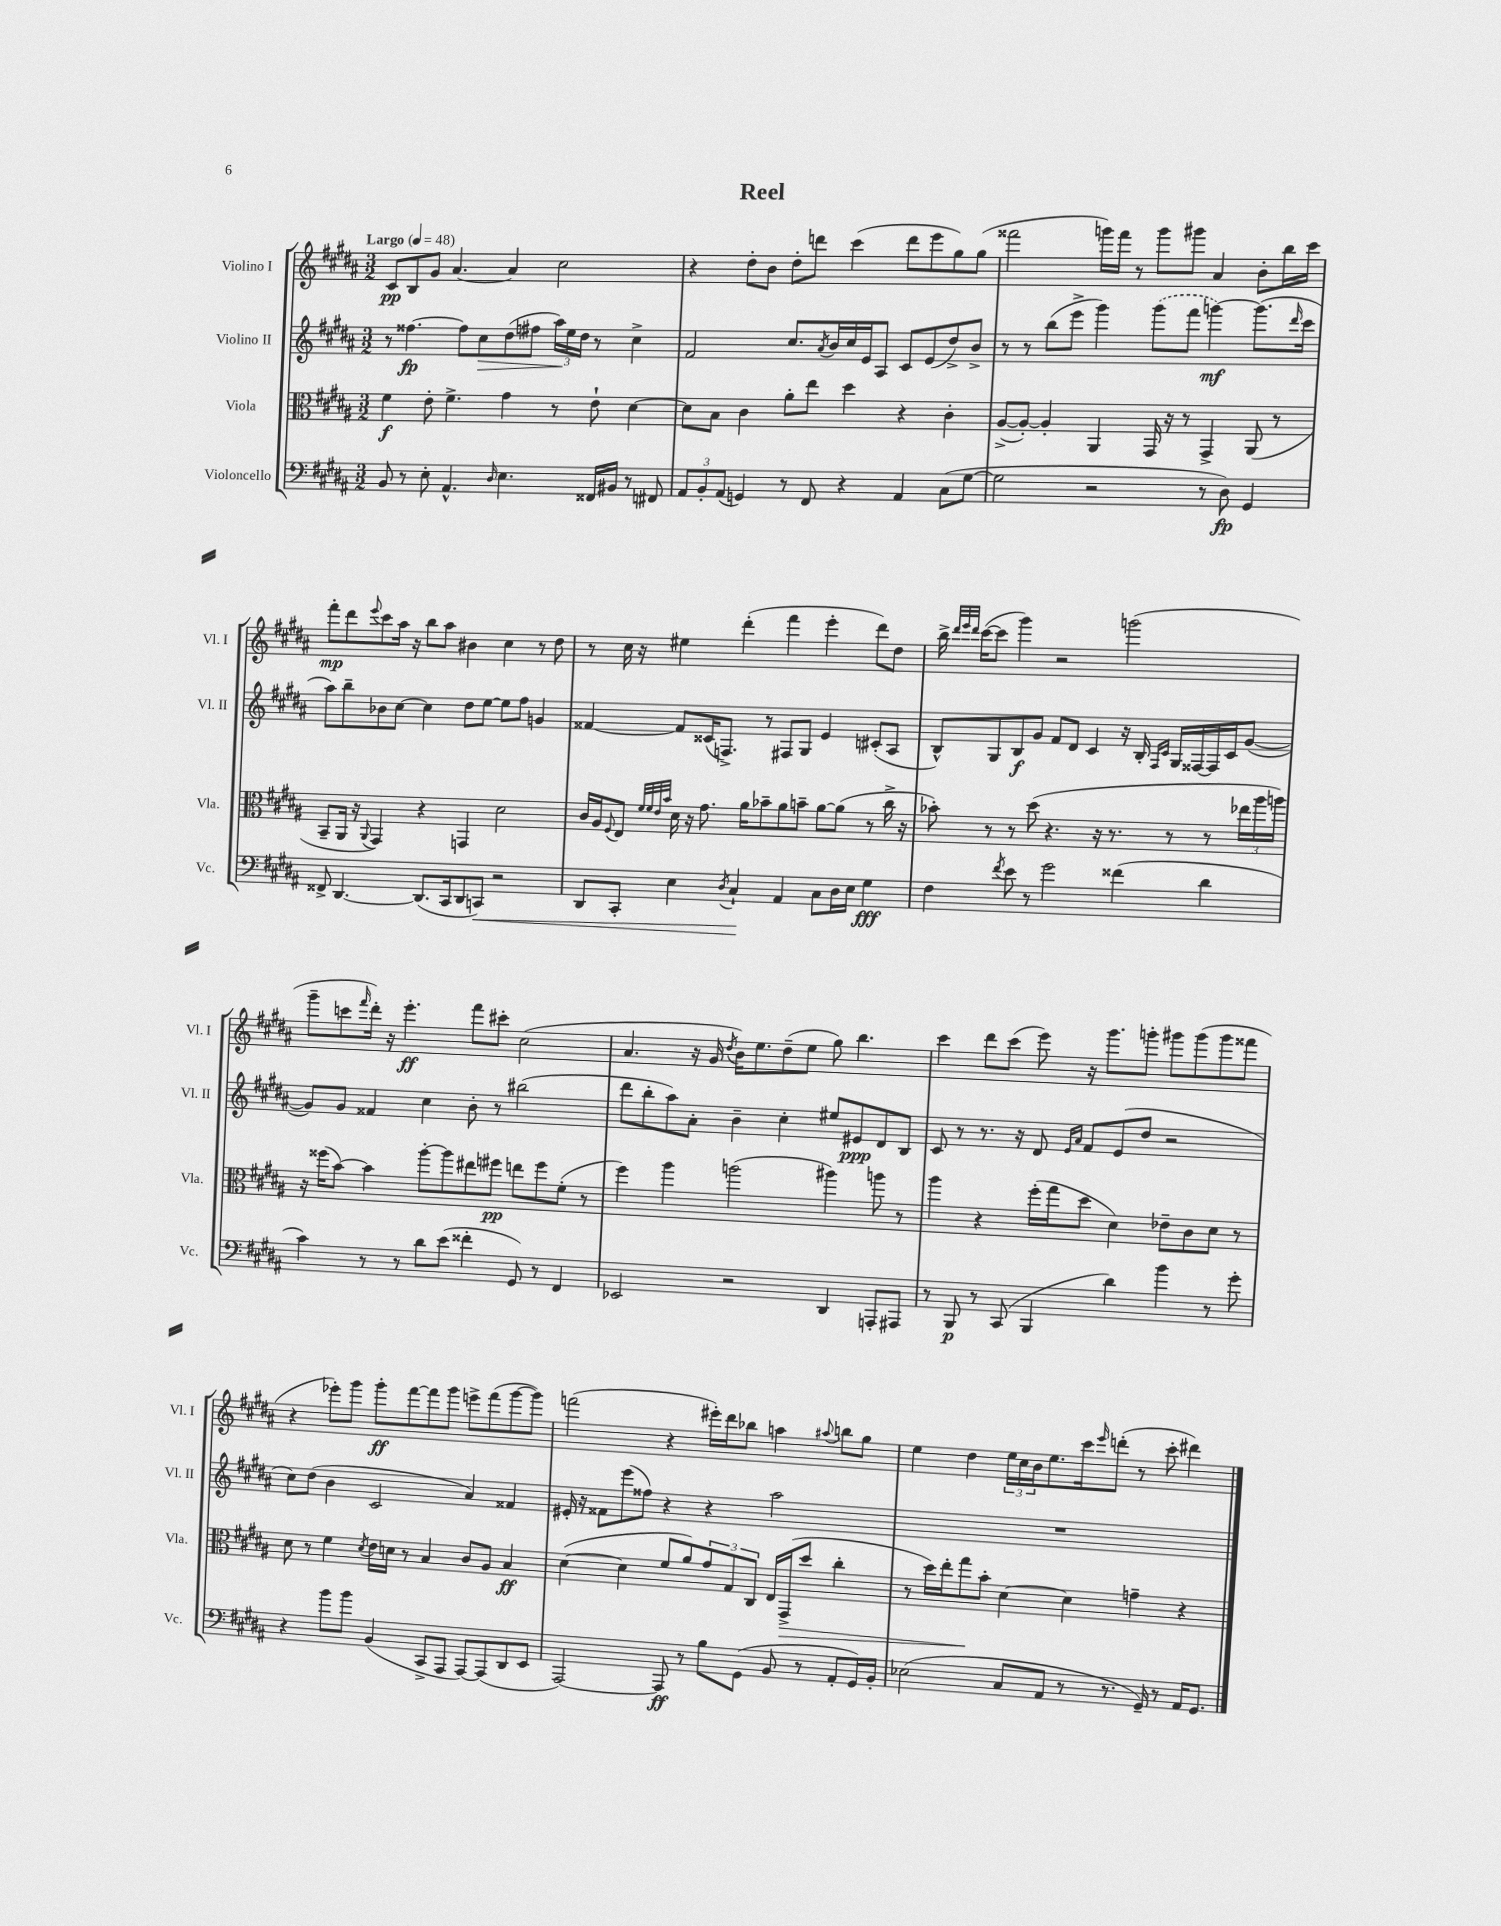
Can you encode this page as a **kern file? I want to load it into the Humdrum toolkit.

**kern	**kern	**kern	**kern
*staff4	*staff3	*staff2	*staff1
*clefF4	*clefC3	*clefG2	*clefG2
*k[f#c#g#d#a#]	*k[f#c#g#d#a#]	*k[f#c#g#d#a#]	*k[f#c#g#d#a#]
*M3/2	*M3/2	*M3/2	*M3/2
*MM48	*MM48	*MM48	*MM48
8BB/	4f#\	8r	8c#/L
8r	.	[4.ff##\	8B/
8E'\	8e'\	.	8g#/J
4.AA#^^/	4.f#^\	.	[4.a#/
.	.	8ff##\]L	.
.	.	8cc#\	.
16qqD#/	.	.	.
4.E\	4g#\	(8dd#\	4a#/]
.	.	8ff#\J	.
.	8r	24aa#\LL)	2cc#\
.	.	24ee\	.
.	.	24dd#\JJ	.
16FF##/LL	8e`\	8r	.
16BB#/JJ	.	.	.
8r	[4d#\	4cc#^\	.
8FF#/	.	.	.
=	=	=	=
12AA#/L	8d#\]L	2f#/	4r
12BB'/	.	.	.
.	8B\J	.	.
(12AA#/J	.	.	.
4GG/)	4c#\	.	8dd#'\L
.	.	.	8b\J
8r	8a#'\L	8.cc#/L	8dd#'\L
8FF#/	8ee\J	.	8ddd\J
.	.	8qa#/	.
.	.	16b/L	.
4r	4dd#\	16cc#/	(4ccc#\
.	.	16e/J	.
.	.	8A#/J	.
4AA#/	4r	8c#/L	8ddd\L
.	.	(8e/	8eee\
(8C#\L	4c#'\	8dd#^/)	8gg#\)
[8G#\J	.	8b^/J	(8gg#\J
=	=	=	=
2G#\]	([8A#^/L	8r	2fff##\
.	8A#'/_J)	8r	.
.	4A#'/]	(8bb\L	.
.	.	8eee^\J	.
2r	4AA#/	4ggg#\)	16ggg\LL)
.	.	.	16fff##\JJ
.	.	.	8r
.	16GG#/	(8ggg#\L	8ggg\L
.	16r	.	.
.	8r	8fff#\J	8ggg#\J
8r	4GG#^/	[4ggg\)	4a#/
8D#\)	.	.	.
4GG#/	(8AA#/	(8.ggg\]L	8b'\L
.	8r	.	16bb\L
.	.	16qqddd#/	.
.	.	16ccc#\Jk	16ccc#\JJ
=	=	=	=
8FF##^/	8BB~/L	8aa#\L)	8fff#'\L
[4.DD#/	16AA#/Jk	8bb~\	8ddd#\
.	16r	.	.
.	8qqAA#/	.	8qqeee/
.	4GG#/)	8b-\	8ccc#\
.	.	[8cc#\J	16aa#\Jk
.	.	.	16r
(8.DD#/]L	4r	4cc#\]	8bb\L
.	.	.	8aa#\J
16CC#/k	.	.	.
8DD#/	4GG/	8dd#\L	4b#\
8CC/J)	.	[8ee\J	.
2r	2d#\	8ee\]L	4cc#\
.	.	8ff#\J	.
.	.	4g/	8r
.	.	.	8dd#\
=	=	=	=
8DD#/L	16c#/LL	[4f##/	8r
.	16A#/J	.	.
.	8qqF#/	.	.
8CC#'/J	8E/J	.	16cc#\
.	.	.	16r
.	32qqf#/LLL	.	.
.	32qqf#/	.	.
.	32qqe/	.	.
.	32qqb/JJJ	.	.
4E\	16d#\	8f##/]L	4ee#\
.	16r	.	.
.	8.g#\	(16c##/K	.
.	.	8.F^/J)	.
8qD#/	.	.	.
4C#`/	.	.	(4ddd#'\
.	16a#\LK	.	.
.	8b-~\	8r	.
4AA#/	8a#\	8F#/L	4fff#\
.	8b~\J	8G#/J	.
8C#\L	[8a#\L	4e/	4eee'\
16D#\L	(8a#\]J	.	.
16E\JJ	.	.	.
4G#\	8r	(8c#'/L	8ddd#\L)
.	16cc#^\	8A#/J	8dd#\J
.	16r	.	.
=	=	=	=
4F#\	8b-'\)	8B^^/L)	16bb^\
.	.	.	32qqddd#/LLL
.	.	.	32qqeee/
.	.	.	32qqddd#/JJJ
.	.	.	([16ccc#\LK
.	8r	8G#/	8ccc#\]J
8qf#/	.	.	.
8e\	8r	8B/	4ggg#\)
8r	(8dd#\	8g#/J	.
2g#\	4.r	8f#/L	2r
.	.	8d#/J	.
.	.	4c#/	.
.	16r	.	.
.	8.r	.	.
(4f##\	.	16r	(2ggg\
.	.	16B'/	.
.	.	16qqF#/LL	.
.	.	16qqc#/JJ	.
.	8r	16G#/LL	.
.	.	[16F##/	.
4d#\	8r	16F##/]	.
.	.	16c#/J	.
.	24ee-\LL	([8g#/J	.
.	24aa#\	.	.
.	24aa\JJ)	.	.
=	=	=	=
4c#\)	16r	8g#/]L)	8ggg#~\L
.	(16ff##\LK	.	.
.	[8b\J)	8g#/J	8ccc\
.	.	.	16qqfff#/
8r	4b\]	4f##/	16ddd#'\Jk)
.	.	.	16r
8r	.	.	4.eee'\
8d#\L	[8aa#'\L	4cc#\	.
(8e\J	8aa#\]	.	.
4f##'\	8ee#\	8b'\	8fff#\L
.	8ff#\J	8r	8ccc#'\J
8GG#/)	8ee\L	(2bb#\	(2cc#\
8r	8ff#\	.	.
4FF#/	(8f#'\J	.	.
.	8r	.	.
=	=	=	=
2EE-/	4ff#\)	8ddd#\L	4.a#/
.	.	8bb'\	.
.	4aa#\	8aa#\)	.
.	.	8a#'\J	16r
.	.	.	16g#/
.	.	.	8qdd#/
2r	(2aa\	4b~\	16b\LK)
.	.	.	8.ee\
.	.	4cc#'\	(8dd#~\
.	.	.	8ee\J
4DD#/	4aa#\)	8ee#/L	8gg#\)
.	.	8e#/	4.bb\
8AAA'/L	8aa\	8d#/	.
8AAA#/J	8r	8B/J	.
=	=	=	=
8r	4aa#\	8c#/	4ccc#\
8BBB/	.	8r	.
8r	4r	8.r	8ddd#\L
(8CC#/	.	.	(8ccc#\J
.	.	16r	.
4BBB/	(16ff#'\LL	8d#/	8eee\)
.	16gg#\J	.	.
.	.	16qqe/LL	.
.	.	16qqa#/JJ	.
.	8dd#\J	8f#/L	16r
.	.	.	8.ggg#\L
4d#\)	4d#\)	(8e/	.
.	.	8dd#/J	8ggg'\J
4b\	8e-~\L	2r	8ggg#\L
.	8c#\	.	(8ggg#\
8r	8d#\J	.	8ggg#\
8g#'\	8r	.	8fff##\J
=	=	=	=
4r	8d#\	8cc#\L)	4r
.	8r	(8dd#\J	.
8b\L	4f#\	4b\	8eee-'\L)
8b\J	.	.	8ggg#\J
.	8qd#/	.	.
(4BB/	16e\LL	2c#/	8ggg#'\L
.	16d\JJ	.	.
.	8r	.	[8fff#\
8CC#^/L	4B/	.	8fff#\]
8AAA#/J	.	.	8ggg#\J
[8AAA#/L)	8c#/L	4a#/)	8eee^\L
(8AAA#/]	8A#/J	.	(8fff#\
8DD#/	4B/	4f##/	[8ggg#\
8EE/J	.	.	8ggg#\]J)
=	=	=	=
[2AAA#/)	([4d#\	16e#'/	(2fff\
.	.	16r	.
.	.	8f##\L	.
.	4d#\]	(8eee\	.
.	.	8ff##\J)	.
8AAA#/]	8f#/L	4r	4r
8r	8a#/)	.	.
8B\L	12g#/	4r	16eee#'\LL)
.	.	.	16ddd#\J
.	12G#/	.	.
(8GG#\J	.	.	8bb-\J
.	12C#/J	.	.
8BB/	16E/LL	2aa#\	4aa\
.	(16GG#^/J	.	.
8r	8dd#/J	.	.
.	.	.	8qqaa#/
8AA#'/L	4cc#'\	.	8bb\L
16GG#/L)	.	.	8gg#\J
16BB'/JJ	.	.	.
=	=	=	=
(2E-\	8r	1.r	4ee\
.	16dd#\LL)	.	.
.	16ee'\J	.	.
.	8gg#\	.	4dd#\
.	8b'\J	.	.
8C#/L	[4d#\	.	24ee\LL
.	.	.	24cc#\
.	.	.	24b\J
8AA#/J	.	.	8.ee\
8r	4d#\]	.	.
.	.	.	16ccc#\k
.	.	.	16qqeee/
8.r	.	.	(8ddd'\J
.	4g~\	.	8r
16GG#~/)	.	.	.
8r	.	.	8ccc#'\
16AA#/LK	4r	.	4ddd#\)
8.GG#/J	.	.	.
==	==	==	==
*-	*-	*-	*-
